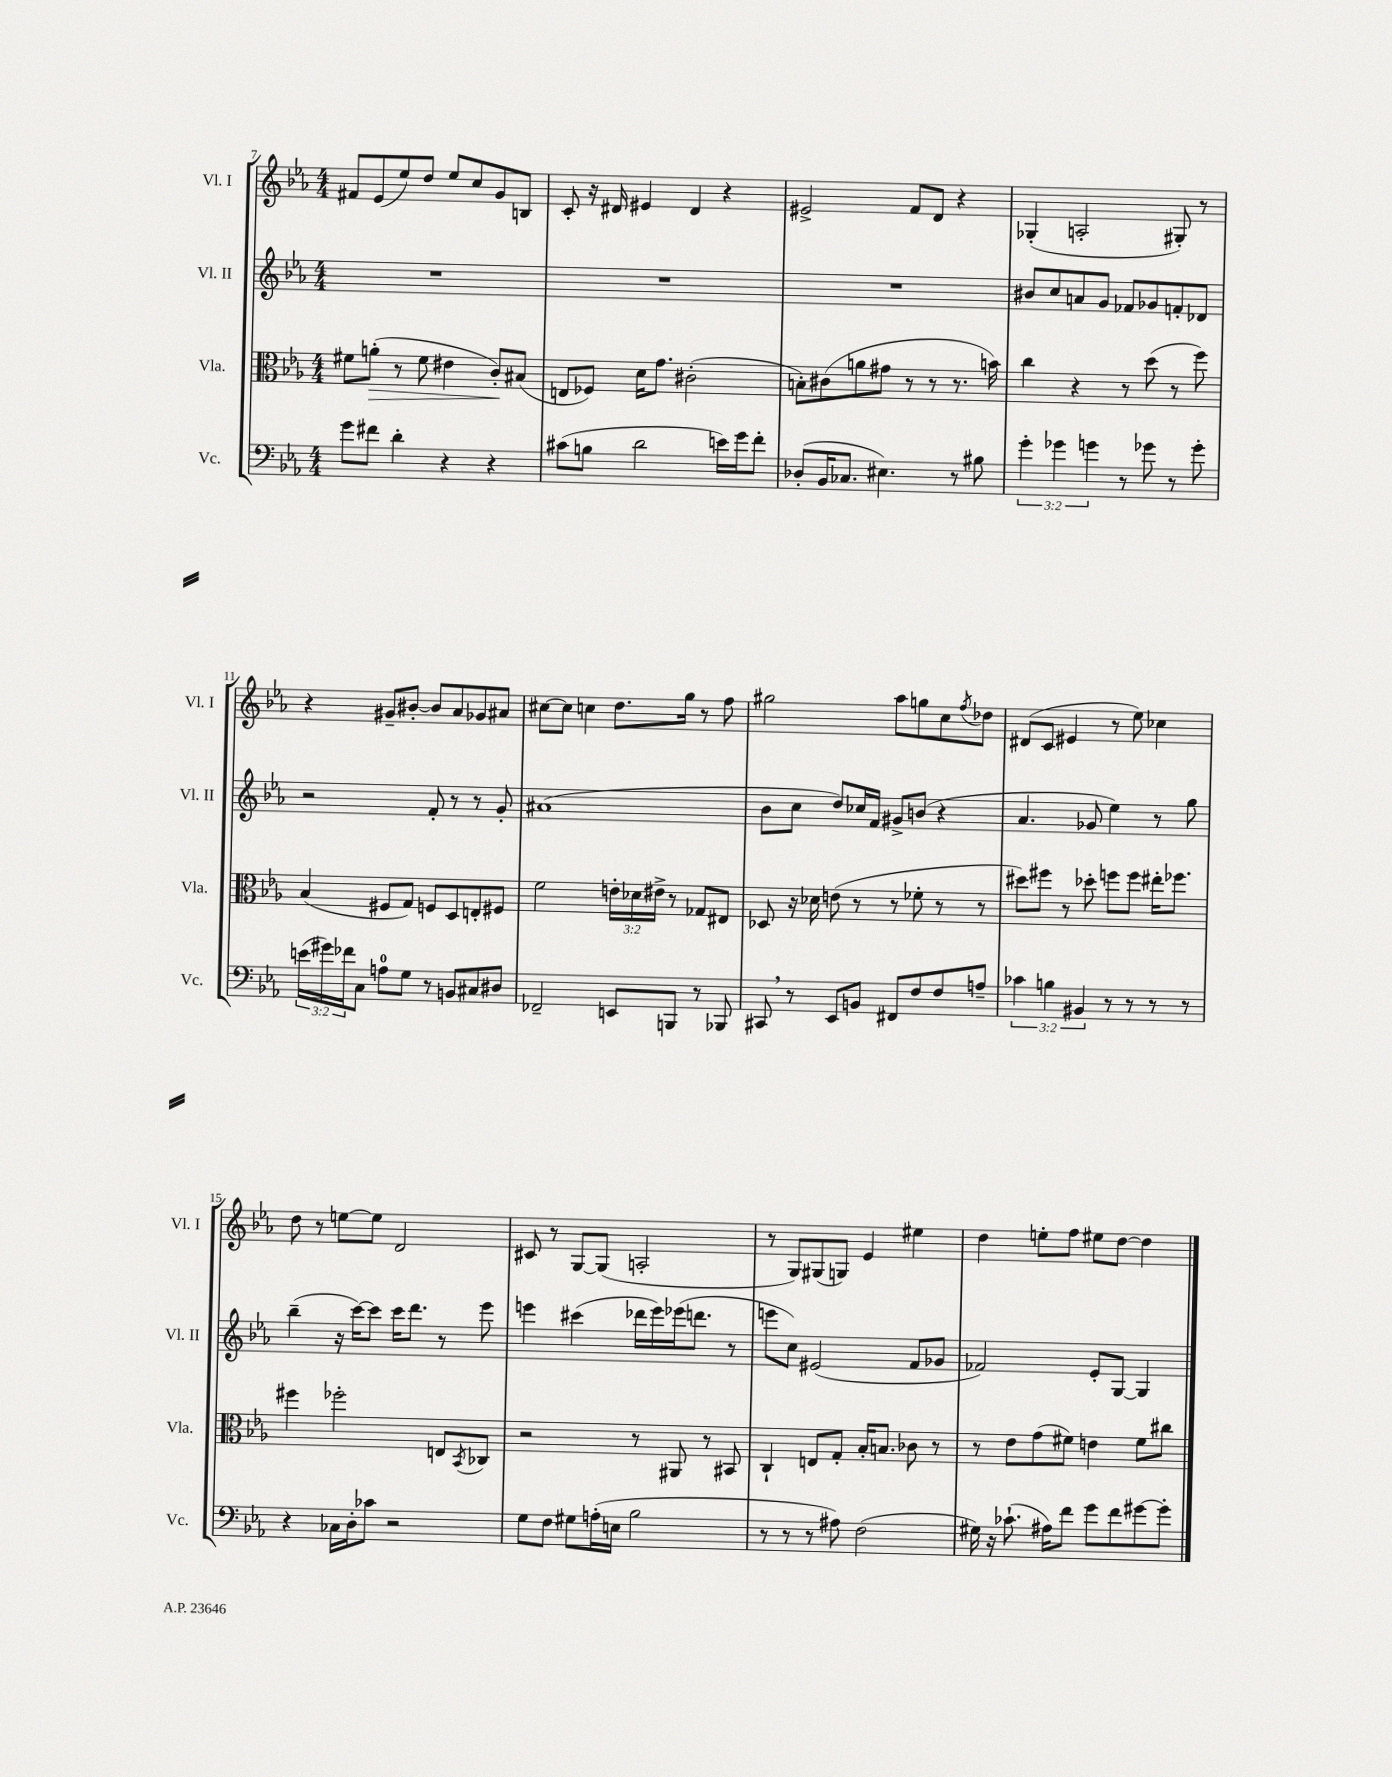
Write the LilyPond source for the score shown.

<<
\new StaffGroup <<
\new Staff = "s0" \with { instrumentName = "Vl. I" shortInstrumentName = "Vl. I" } {
    \clef treble \key ees \major \numericTimeSignature \time 4/4
    fis'8 ees'8( ees''8) d''8 ees''8 c''8 g'8 b8 |
    c'8-. r16 dis'16 eis'4 dis'4 r4 |
    eis'2-> f'8 d'8 r4 |
    ges4-.( a2-. gis8-.) r8 |
    r4 gis'8-- bis'8~-. bis'8 aes'8 ges'8 ais'8 |
    cis''8~ cis''8 c''4 d''8. g''16 r8 f''8 |
    gis''2 aes''8 g''8 c''8 \acciaccatura { f''8 } des''8 |
    dis'8( c'8 eis'4 r8 ees''8) ces''4 |
    d''8 r8 e''8~ e''8 d'2 |
    cis'8 r8 g8~ g8( a2-. |
    r8 g8) gis8( g8) ees'4 eis''4 |
    d''4 e''8-. f''8 eis''8 d''8~ d''4 \bar "|." |
}
\new Staff = "s1" \with { instrumentName = "Vl. II" shortInstrumentName = "Vl. II" } {
    \clef treble \key ees \major \numericTimeSignature \time 4/4
    R1 |
    R1 |
    R1 |
    bis'8 c''8 a'8 g'8 fes'8 ges'8 f'8-. des'8 |
    r2 f'8-. r8 r8 g'8-. |
    ais'1( |
    bes'8 c''8 d''8) ces''16 f'16 gis'8-> b'8( r4 |
    aes'4. ges'8 ees''4) r8 g''8 |
    bes''4--( r16 c'''16~) c'''8 c'''16 d'''8. r8 ees'''8 |
    e'''4 cis'''4( des'''16 e'''16) ees'''16( d'''8. r8 |
    e'''8 c''8) eis'2( f'8 ges'8 |
    fes'2) ees'8-. g8~ g4 \bar "|." |
}
\new Staff = "s2" \with { instrumentName = "Vla." shortInstrumentName = "Vla." } {
    \clef alto \key ees \major \numericTimeSignature \time 4/4 \override Staff.TupletNumber.text = #tuplet-number::calc-fraction-text
    fis'8 a'8-.\>( r8 fis'8 eis'4 c'8-.\!) bis8( |
    e8 fes8) d'16 g'8. cis'2-.( |
    b8-.) cis'8( a'8 gis'8 r8 r8 r8. b'16) |
    c''4 r4 r8 d''8( r8 f''8) |
    bes4( fis8 g8) f8 d8 e8-. fis8 |
    f'2 \tuplet 3/2 { e'16-. des'16 eis'16-> } r8 ges8 eis8 |
    des8 r16 des'16 e'8( r8 r8 fes'8-. r8 r8 |
    dis''8) fis''8 r8 des''8-. f''8 f''8 eis''16-. fes''8. |
    fis''4 fes''2-. e8 \acciaccatura { bes,8 } ces8 |
    r2 r8 ais,8 r8 bis,8 |
    c4-! e8 g8-. bes16-. b8. ces'8 r8 |
    r8 ees'8 g'8( fis'8) e'4 fis'8 cis''8 \bar "|." |
}
\new Staff = "s3" \with { instrumentName = "Vc." shortInstrumentName = "Vc." } {
    \clef bass \key ees \major \numericTimeSignature \time 4/4 \override Staff.TupletNumber.text = #tuplet-number::calc-fraction-text
    g'8 fis'8 d'4-. r4 r4 |
    cis'8( b8 d'2 e'16) g'16 f'8-. |
    des8-.( bes,16 ces8. eis4.) r8 bis8 |
    \tuplet 3/2 { g'4-. ges'4 g'4 } r8 ges'8 r8 ges'8-. |
    \tuplet 3/2 { e'16( gis'16) fes'16 } c8 a8-0 g8 r8 b,8 cis8 dis8 |
    fes,2-- e,8 b,,8 r8 bes,,8 |
    cis,8 \breathe r8 ees,8 b,8 fis,8 f8 f8 a8-- |
    \tuplet 3/2 { ces'4 b4 bis,4 } r8 r8 r8 r8 |
    r4 ces16 d16-. ces'8 r2 |
    g8 f8 gis8 a16-.( e16 bes2 |
    r8 r8 r8 ais8) f2( |
    gis16) r16 ces'8.-!( ais16) f'8 g'8 f'8 gis'8~ gis'8-. \bar "|." |
}
>>
>>
\layout { \context { \Score currentBarNumber = #7 } }
